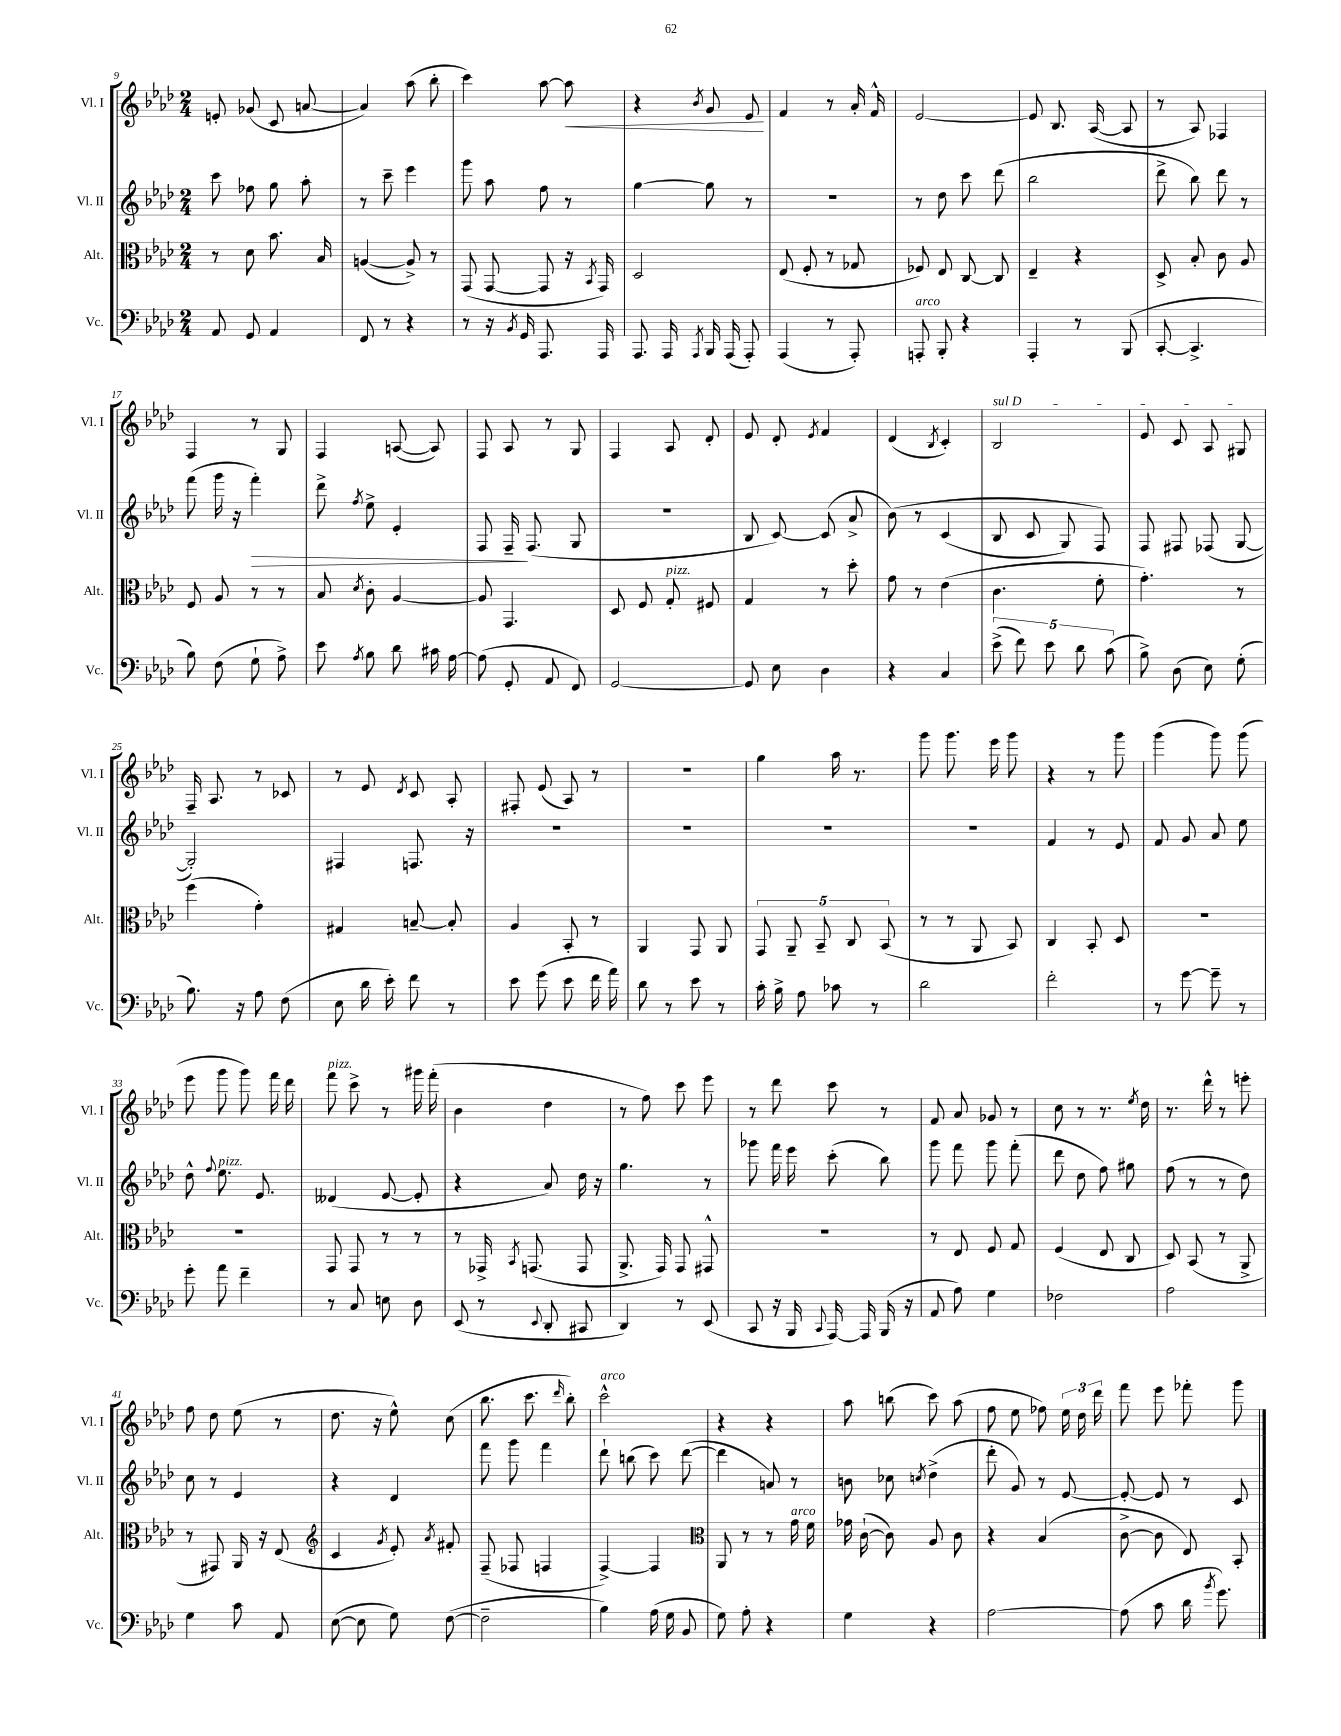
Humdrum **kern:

**kern	**kern	**kern	**dynam	**kern	**dynam
*part4	*part3	*part2	*part2	*part1	*part1
*staff4	*staff3	*staff2	*staff2	*staff1	*staff1
*I"Vc.	*I"Alt.	*I"Vl. II	*	*I"Vl. I	*
*I'Vc.	*I'Alt.	*I'Vl. II	*	*I'Vl. I	*
*clefF4	*clefC3	*clefG2	*	*clefG2	*
*k[b-e-a-d-]	*k[b-e-a-d-]	*k[b-e-a-d-]	*	*k[b-e-a-d-]	*
*M2/4	*M2/4	*M2/4	*	*M2/4	*
=9	=9	=9	=9	=9	=9
8AA-/	8r	8ccc\	.	8en'/	.
8GG/	8d-\	8ff-X\	.	(8g-X/	.
4AA-/	8.b-\	8gg\	.	8c/	.
.	.	8aa-'\	.	[8an/	.
.	16B-/	.	.	.	.
=10	=10	=10	=10	=10	=10
8FF/	([4An/	8r	.	4a/])	.
8r	.	8ccc~\	.	.	.
4r	8A^/])	4eee-\	.	(8aa-\	.
.	8r	.	.	8bb-'\	.
=11	=11	=11	=11	=11	=11
8r	(8GG/	8ggg\	.	4ccc\)	.
16r	[8GG/	8aa-\	.	.	.
8qBB-/	.	.	.	.	.
16GG/	.	.	.	.	.
8.AAA-/	8GG/]	8ff\	.	[8aa-\	.
!	!	!	!	!	!LO:HP:b
.	16r	8r	.	8aa-\]	<
.	8qBB-/	.	.	.	.
16AAA-/	16GG/)	.	.	.	.
=12	=12	=12	=12	=12	=12
8.AAA-/	2D-/	[4gg\	.	4r	.
16AAA-/	.	.	.	.	.
8qAAA-/	.	.	.	8qb-/	.
16BBB-/	.	8gg\]	.	8g/	.
(16AAA-/	.	.	.	.	.
8AAA-'/)	.	8r	.	8e-/	.
.	.	.	.	.	[
=13	=13	=13	=13	=13	=13
(4AAA-/	(8E-/	2r	.	4f/	.
.	8F'/	.	.	.	.
8r	8r	.	.	8r	.
8AAA-'/)	8G-X/	.	.	16a-'/	.
.	.	.	.	16f^^/	.
=14	=14	=14	=14	=14	=14
!LO:TX:a:i:t=arco	!	!	!	!	!
8AAAn'/	8F-X/)	8r	.	[2e-/	.
8BBB-'/	8E-/	8dd-\	.	.	.
4r	[8C/	8ccc\	.	.	.
.	8C/]	(8ddd-\	.	.	.
=15	=15	=15	=15	=15	=15
4AAA-'/	4E-~/	2bb-\	.	8e-/]	.
.	.	.	.	8.B-/	.
8r	4r	.	.	.	.
.	.	.	.	([16A-/	.
(8BBB-/	.	.	.	8A-/]	.
=16	=16	=16	=16	=16	=16
[8CC'/	8D-^/	8ddd-^\	.	8r	.
4.CC^/]	8B-'/	8bb-\)	.	8A-/)	.
.	8c\	8ddd-\	.	4F-X/	.
.	8A-/	8r	.	.	.
!!LO:LB:g=z
=17	=17	=17	=17	=17	=17
8B-\)	8F/	(8fff\	.	4F/	.
(8F\	8A-/	16ggg\	.	.	.
.	.	16r	.	.	.
!	!	!	!LO:HP:b	!	!
8G`\	8r	4fff'\)	>	8r	.
8A-^\)	8r	.	.	8G/	.
=18	=18	=18	=18	=18	=18
8e-\	8B-/	8ddd-^\	.	4F/	.
8qA-/	8qd-/	8qff/	.	.	.
8B-\	8c'\	8ee-^\	.	.	.
8d-\	[4A-/	4e-'/	.	([8An/	.
16c#X\	.	.	.	8A/])	.
[16A-\	.	.	.	.	.
=19	=19	=19	=19	=19	=19
(8A-\]	8A-/]	8F/	.	8F/	.
8GG'/	4.GG/	16F~/	.	8A-/	.
.	.	(8.F/	]	.	.
8AA-/	.	.	.	8r	.
8FF/)	.	8G/	.	8G/	.
=20	=20	=20	=20	=20	=20
[2GG/	8D-/	2r	.	4F/	.
.	8F/	.	.	.	.
!	!LO:TX:a:i:t=pizz.	!	!	!	!
.	8G'/	.	.	8A-/	.
.	8F#X/	.	.	8d-'/	.
=21	=21	=21	=21	=21	=21
8GG/]	4G/	8B-/	.	8e-/	.
8E-\	.	[8c/)	.	8d-'/	.
.	.	.	.	8qe-/	.
4D-\	8r	(8c/]	.	4f/	.
.	8dd-'\	8a-^/	.	.	.
=22	=22	=22	=22	=22	=22
4r	8g\	(8b-\)	.	(4d-/	.
.	8r	8r	.	.	.
.	.	.	.	8qB-/	.
4C/	(4e-\	(4c/	.	4c'/)	.
=23	=23	=23	=23	=23	=23
!	!	!	!	!LO:TX:a:i:t=sul D	!
(10e-^\	4.c\	8B-/	.	2B-/	.
10f\)	.	.	.	.	.
.	.	8c/	.	.	.
10e-\	.	.	.	.	.
.	.	8G/)	.	.	.
10d-\	.	.	.	.	.
.	8f'\	8F/)	.	.	.
(10c\	.	.	.	.	.
=24	=24	=24	=24	=24	=24
8B-^\)	4.g'\)	8F/	.	8e-/	.
(8D-\	.	8F#X/	.	8c/	.
8E-\)	.	(8F-X/	.	8A-/	.
(8G'\	8r	[8G/	.	8G#X/	.
!!LO:LB:g=z
=25	=25	=25	=25	=25	=25
8.B-\)	(4ff\	2G'/])	.	16F~/	.
.	.	.	.	8.A-/	.
16r	.	.	.	.	.
8A-\	4g'\)	.	.	8r	.
(8F\	.	.	.	8c-X/	.
=26	=26	=26	=26	=26	=26
8E-\	4G#X/	4F#X/	.	8r	.
16d-\	.	.	.	8e-/	.
16e-'\)	.	.	.	.	.
.	.	.	.	8qd-/	.
8f\	[8Bn~/	8.Fn/	.	8c/	.
8r	8B'/]	.	.	8A-'/	.
.	.	16r	.	.	.
=27	=27	=27	=27	=27	=27
8e-\	4A-/	2r	.	8F#X'/	.
(8g\	.	.	.	(8e-/	.
8e-\	8BB-'/	.	.	8A-/)	.
16f\	8r	.	.	8r	.
16a-\)	.	.	.	.	.
=28	=28	=28	=28	=28	=28
8d-\	4AA-/	2r	.	2r	.
8r	.	.	.	.	.
8e-\	8GG/	.	.	.	.
8r	8AA-/	.	.	.	.
=29	=29	=29	=29	=29	=29
16c'\	10GG/	2r	.	4gg\	.
16B-^\	.	.	.	.	.
.	10AA-~/	.	.	.	.
8A-\	.	.	.	.	.
.	10BB-~/	.	.	.	.
8c-X\	.	.	.	16aa-\	.
.	10C/	.	.	.	.
.	.	.	.	8.r	.
8r	.	.	.	.	.
.	(10BB-/	.	.	.	.
=30	=30	=30	=30	=30	=30
2d-\	8r	2r	.	8ggg\	.
.	8r	.	.	8.ggg\	.
.	8AA-/	.	.	.	.
.	.	.	.	16eee-\	.
.	8BB-/)	.	.	8ggg\	.
=31	=31	=31	=31	=31	=31
2f'\	4C/	4f/	.	4r	.
.	8BB-'/	8r	.	8r	.
.	8D-/	8e-/	.	8ggg\	.
=32	=32	=32	=32	=32	=32
8r	2r	8f/	.	(4ggg\	.
[8g\	.	8g/	.	.	.
8g~\]	.	8a-/	.	8ggg\)	.
8r	.	8ee-\	.	(8ggg\	.
!!LO:LB:g=z
=33	=33	=33	=33	=33	=33
8g'\	2r	8dd-^^\	.	8eee-\	.
.	.	8qqff/	.	.	.
!	!	!LO:TX:a:i:t=pizz.	!	!	!
8a-\	.	8.ee-\	.	8ggg\	.
4f~\	.	.	.	8ggg\)	.
.	.	8.e-/	.	.	.
.	.	.	.	16fff\	.
.	.	.	.	16ddd-\	.
=34	=34	=34	=34	=34	=34
!	!	!	!	!LO:TX:a:i:t=pizz.	!
8r	8GG/	(4d--X/	.	8fff\	.
8C/	8GG/	.	.	8ccc^\	.
8En\	8r	[8e-/	.	8r	.
8D-\	8r	8e-'/]	.	16ggg#X\	.
.	.	.	.	(16fff'\	.
=35	=35	=35	=35	=35	=35
(8EE-/	8r	4r	.	4b-\	.
8r	16GG-X^/	.	.	.	.
.	8qBB-/	.	.	.	.
.	(8.GGn/	.	.	.	.
8qqEE-/	.	.	.	.	.
8DD-'/	.	8a-/)	.	4dd-\	.
8CC#X/	8GG/	16dd-\	.	.	.
.	.	16r	.	.	.
=36	=36	=36	=36	=36	=36
4DD-/)	8.AA-^/	4.gg\	.	8r	.
.	.	.	.	8ff\)	.
.	16GG/)	.	.	.	.
8r	8GG/	.	.	8ccc\	.
(8EE-/	8GG#X^^/	8r	.	8eee-\	.
=37	=37	=37	=37	=37	=37
8CC/	2r	8ggg-X\	.	8r	.
16r	.	16fff\	.	8ddd-\	.
16BBB-/	.	16eee-\	.	.	.
8qqCC/	.	.	.	.	.
[16AAA-/)	.	(8ccc'\	.	8ccc\	.
16AAA-/]	.	.	.	.	.
(16BBB-/	.	8bb-\)	.	8r	.
16r	.	.	.	.	.
=38	=38	=38	=38	=38	=38
8AA-/	8r	8ggg\	.	8f/	.
8A-\)	8E-/	8fff\	.	8a-/	.
4G\	8F/	8ggg\	.	8g-X/	.
.	8G/	(8fff'\	.	8r	.
=39	=39	=39	=39	=39	=39
2F-X\	(4F/	8ddd-\	.	8cc\	.
.	.	8dd-\	.	8r	.
.	8E-/	8ff\)	.	8.r	.
.	8C/	8gg#X\	.	.	.
.	.	.	.	8qee-/	.
.	.	.	.	16dd-\	.
=40	=40	=40	=40	=40	=40
2A-\	8D-/)	(8ff\	.	8.r	.
.	(8BB-/	8r	.	.	.
.	.	.	.	16ddd-^^\	.
.	8r	8r	.	8r	.
.	8AA-^/	8dd-\)	.	8eeen'\	.
!!LO:LB:g=z
=41	=41	=41	=41	=41	=41
4G\	8r	8cc\	.	8ff\	.
.	8GG#X/)	8r	.	8dd-\	.
8c\	16AA-/	4e-/	.	(8ee-\	.
.	16r	.	.	.	.
8AA-/	(8E-/	.	.	8r	.
=42	=42	=42	=42	=42	=42
*	*clefG2	*	*	*	*
([8E-\	4c/	4r	.	8.dd-\	.
8E-\]	.	.	.	.	.
.	.	.	.	16r	.
.	8qg/	.	.	.	.
8G\)	8e-'/)	4d-/	.	8ee-^^\)	.
.	8qa-/	.	.	.	.
([8F\	8f#X'/	.	.	(8cc\	.
=43	=43	=43	=43	=43	=43
2F~\]	(8F~/	8fff\	.	8.bb-\	.
.	8F-X/	8ggg\	.	.	.
.	.	.	.	8.ccc\	.
.	4Fn/	4fff\	.	.	.
.	.	.	.	16qqddd-/	.
.	.	.	.	8bb-'\)	.
=44	=44	=44	=44	=44	=44
!	!	!	!	!LO:TX:a:i:t=arco	!
4B-\)	[4F^/)	8ddd-`\	.	2ccc^^\	.
.	.	(8bbn\	.	.	.
(16A-\	4F/]	8ccc\)	.	.	.
16G\	.	.	.	.	.
8BB-/	.	([8ddd-\	.	.	.
=45	=45	=45	=45	=45	=45
*	*clefC3	*	*	*	*
8G\)	8AA-/	4ddd-\]	.	4r	.
8A-'\	8r	.	.	.	.
4r	8r	8an/)	.	4r	.
!	!LO:TX:a:i:t=arco	!	!	!	!
.	16g\	8r	.	.	.
.	16f\	.	.	.	.
=46	=46	=46	=46	=46	=46
4G\	16g-X\	8bn\	.	8aa-\	.
.	([16c`\	.	.	.	.
.	8c\])	8cc-X\	.	(8bbn\	.
.	.	8qccn/	.	.	.
4r	8A-/	(4dd-^\	.	8ccc\)	.
.	8c\	.	.	(8aa-\	.
=47	=47	=47	=47	=47	=47
[2A-\	4r	8ddd-'\	.	8ff\	.
.	.	8g/)	.	8ee-\	.
.	(4B-/	8r	.	8ff-X\)	.
.	.	[8e-/	.	24ee-\	.
.	.	.	.	24dd-\	.
.	.	.	.	24ddd-\	.
=48	=48	=48	=48	=48	=48
(8A-\]	[8c^\	8e-'/_	.	8fff\	.
8c\	8c\]	8e-/]	.	8eee-\	.
16d-\	8E-/)	8r	.	8fff-X'\	.
8qb-/	.	.	.	.	.
8.g\)	.	.	.	.	.
.	8BB-'/	8c/	.	8ggg\	.
==	==	==	==	==	==
*-	*-	*-	*-	*-	*-
